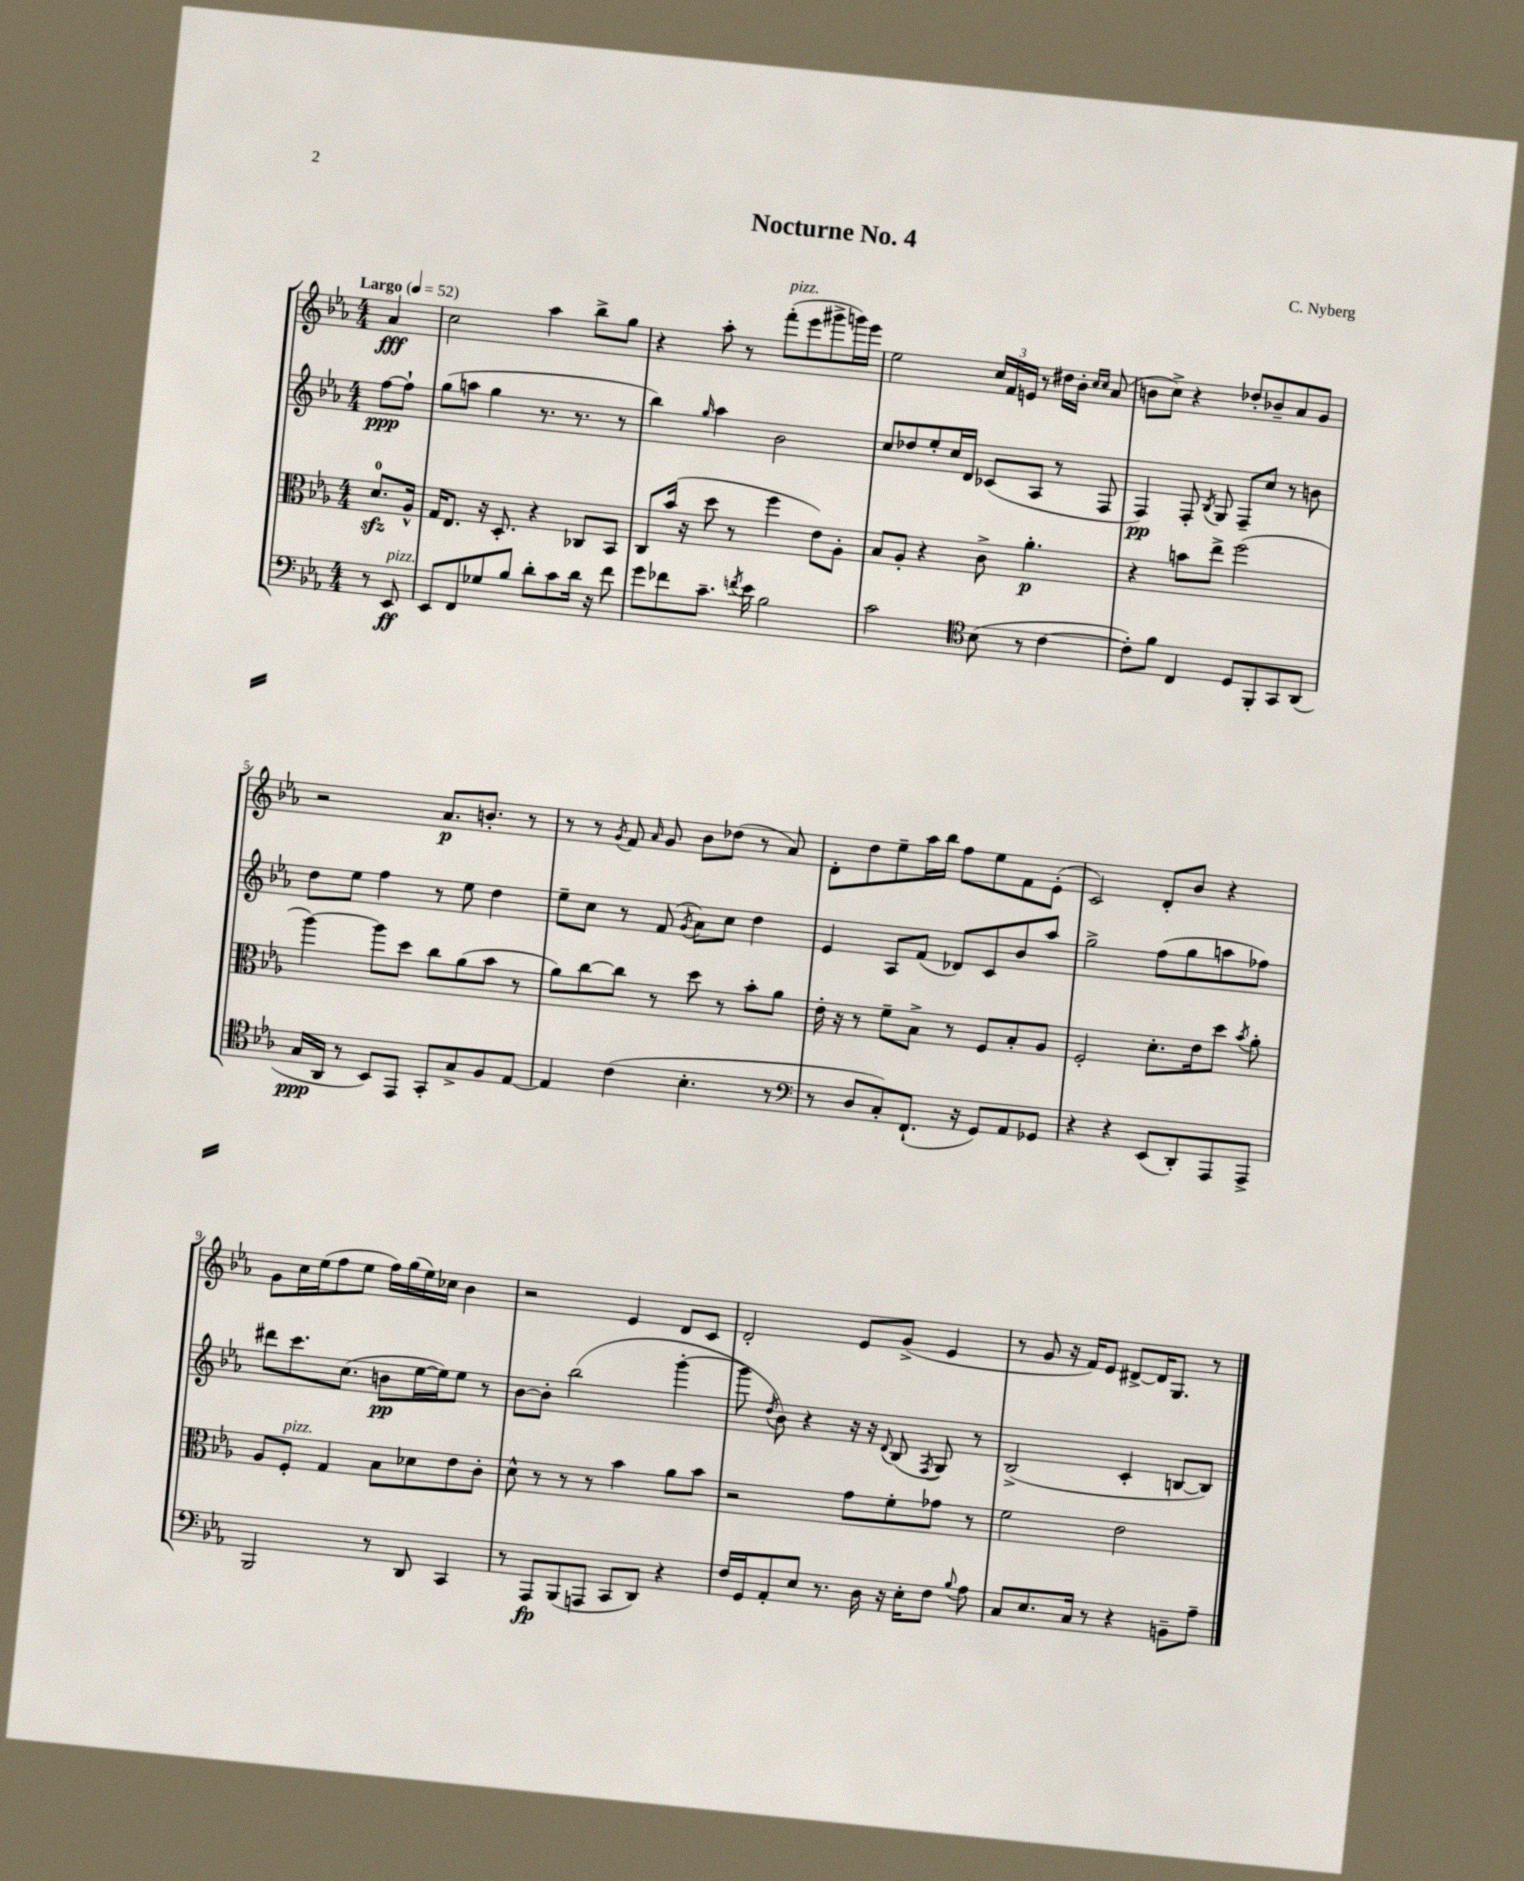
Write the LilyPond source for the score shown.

\header { title = "Nocturne No. 4" composer = "C. Nyberg" }
<<
\new StaffGroup <<
\new Staff = "s0" {
    \clef treble \key ees \major \numericTimeSignature \time 4/4 \partial 4 \tempo "Largo" 4 = 52
    \autoBeamOff aes'4\fff |
    c''2 aes''4 bes''8[-> g''8] |
    r4 aes''8-. r8 f'''8[-.^\markup { \italic "pizz." }( ees'''8 gis'''8-> g'''16) ees'''16] |
    ees''2 \tuplet 3/2 { c''16[ f'16 e'16] } r8 dis''16[ bes'16]-. \grace { c''16[ c''16] } aes'8( |
    b'8[ c''8]->) r4 des''8[-. bes'8-- aes'8 g'8] |
    r2 aes'8.[\p b'8.]-. r8 |
    r8 r8 \acciaccatura { g'8 } f'8 \grace { aes'16 } g'8 bes'8[ des''8]( r8 aes'8) |
    d'8[-. d''8 ees''8-- aes''16 bes''16] f''8[ ees''8 f'8 ees'8]-.( |
    c'2) d'8[-. bes'8] r4 |
    g'8[ c''16 ees''16( f''8 ees''8] f''16[) g''16( ees''16) ces''16] bes'4 |
    r2 ees'4 d'8[ c'8] |
    d'2-. ees'8[ g'8]->( ees'4 |
    r8 g'8 r16 f'16[) ees'8] dis'8[~-> dis'16 g8.] r8 \bar "|." |
}
\new Staff = "s1" {
    \clef treble \key ees \major \numericTimeSignature \time 4/4 \partial 4
    \autoBeamOff f''8[~\ppp f''8]-! |
    g''8[( a''8] g''4 r8. r8. r8 |
    bes''4) \grace { g''16 } aes''4 bes'2 |
    c''8[ des''8 ees''8-. c''16 d'16] ces'8[( aes8] r8 f8 |
    f4\pp) f8-. \acciaccatura { bes8 } g8 f8[-- c''8] r8 b'8 |
    d''8[ ees''8] f''4 r8 ees''8 d''4 |
    ees''8[-- c''8] r8 f'8( \acciaccatura { g'8 } aes'8[) c''8] d''4 |
    ees'4 aes8[ f'8]( des'8[) c'8 bes'8 aes''8] |
    g''2-> f''8[( g''8 a''8 fes''8]) |
    dis'''8[ c'''8. c''8.]( b'8[\pp ees''16~ ees''16) ees''8] r8 |
    bes'8[~ bes'8]-. bes''2( g'''4~-. |
    g'''8 \acciaccatura { d''8 } bes'8) r4 r16 r16 \appoggiatura { d'8 } bes8( \acciaccatura { f8 } g8) r8 |
    bes2->( c'4-. b8[~ b8]) \bar "|." |
}
\new Staff = "s2" {
    \clef alto \key ees \major \numericTimeSignature \time 4/4 \partial 4
    \autoBeamOff d'8.[-0\sfz aes16]-^ |
    g16[ ees8.] r16 d8.-. r4 ces8[ bes,8] |
    c8[ bes'16]( r16 d''8 r8 f''4 ees'8[) aes8]-. |
    bes8[ aes8]-. r4 c'8-> aes'4.-.\p |
    r4 b'8[ ees''8]-> f''2( |
    aes''4~) aes''8[ d''8] c''8[ aes'8( bes'8] r8 |
    aes'8[) c''8~ c''8] r8 d''8 r8 bes'8[-. aes'8] |
    ees'16-. r16 r8 f'8[-- bes8]-> r8 f8[ bes8-. aes8] |
    f2-. d'8.[-. ees'16 d''8] \acciaccatura { bes'8 } aes'8-. |
    aes8[ f8]-.^\markup { \italic "pizz." } g4 bes8[ des'8 ees'8 c'8]-. |
    d'8-^ r8 r8 r8 bes'4 aes'8[ bes'8] |
    r2 g'8[ f'8-. ges'8] r8 |
    f'2 ees'2 \bar "|." |
}
\new Staff = "s3" {
    \clef bass \key ees \major \numericTimeSignature \time 4/4 \partial 4
    \autoBeamOff r8 ees,8\ff^\markup { \italic "pizz." } |
    ees,8[ f,8 ges8 bes8] d'8[-. c'8 d'16] r16 f'8 |
    g'8[ fes'8 c'8.]-- \acciaccatura { f'8 } ees'16 bes2 |
    c'2 \clef tenor bes8( r8 c'4~ |
    c'8[-.) f'8] c4 d8[ f,8-. g,8 aes,8]( |
    g16[\ppp aes,16] r8 bes,8[) ees,8] g,8[-. g8-> f8 ees8]~ |
    ees4 c'4( bes4.-. r8 |
    \clef bass r8 d8[ c8-.) f,8.]-!( r16 g,8[) aes,8 ges,8] |
    r4 r4 ees,8[( d,8-.) aes,,8 aes,,8]-> |
    bes,,2 r8 d,8 c,4 |
    r8 aes,,8[\fp bes,,8( a,,8] c,8[ d,8]) r4 |
    f16[ g,16 aes,8-. ees8] r8. d16 r16 ees16[-. f8] \appoggiatura { bes8 } aes8 |
    c8[ ees8. c16] r8 r4 b,8[-- aes8]-- \bar "|." |
}
>>
>>
